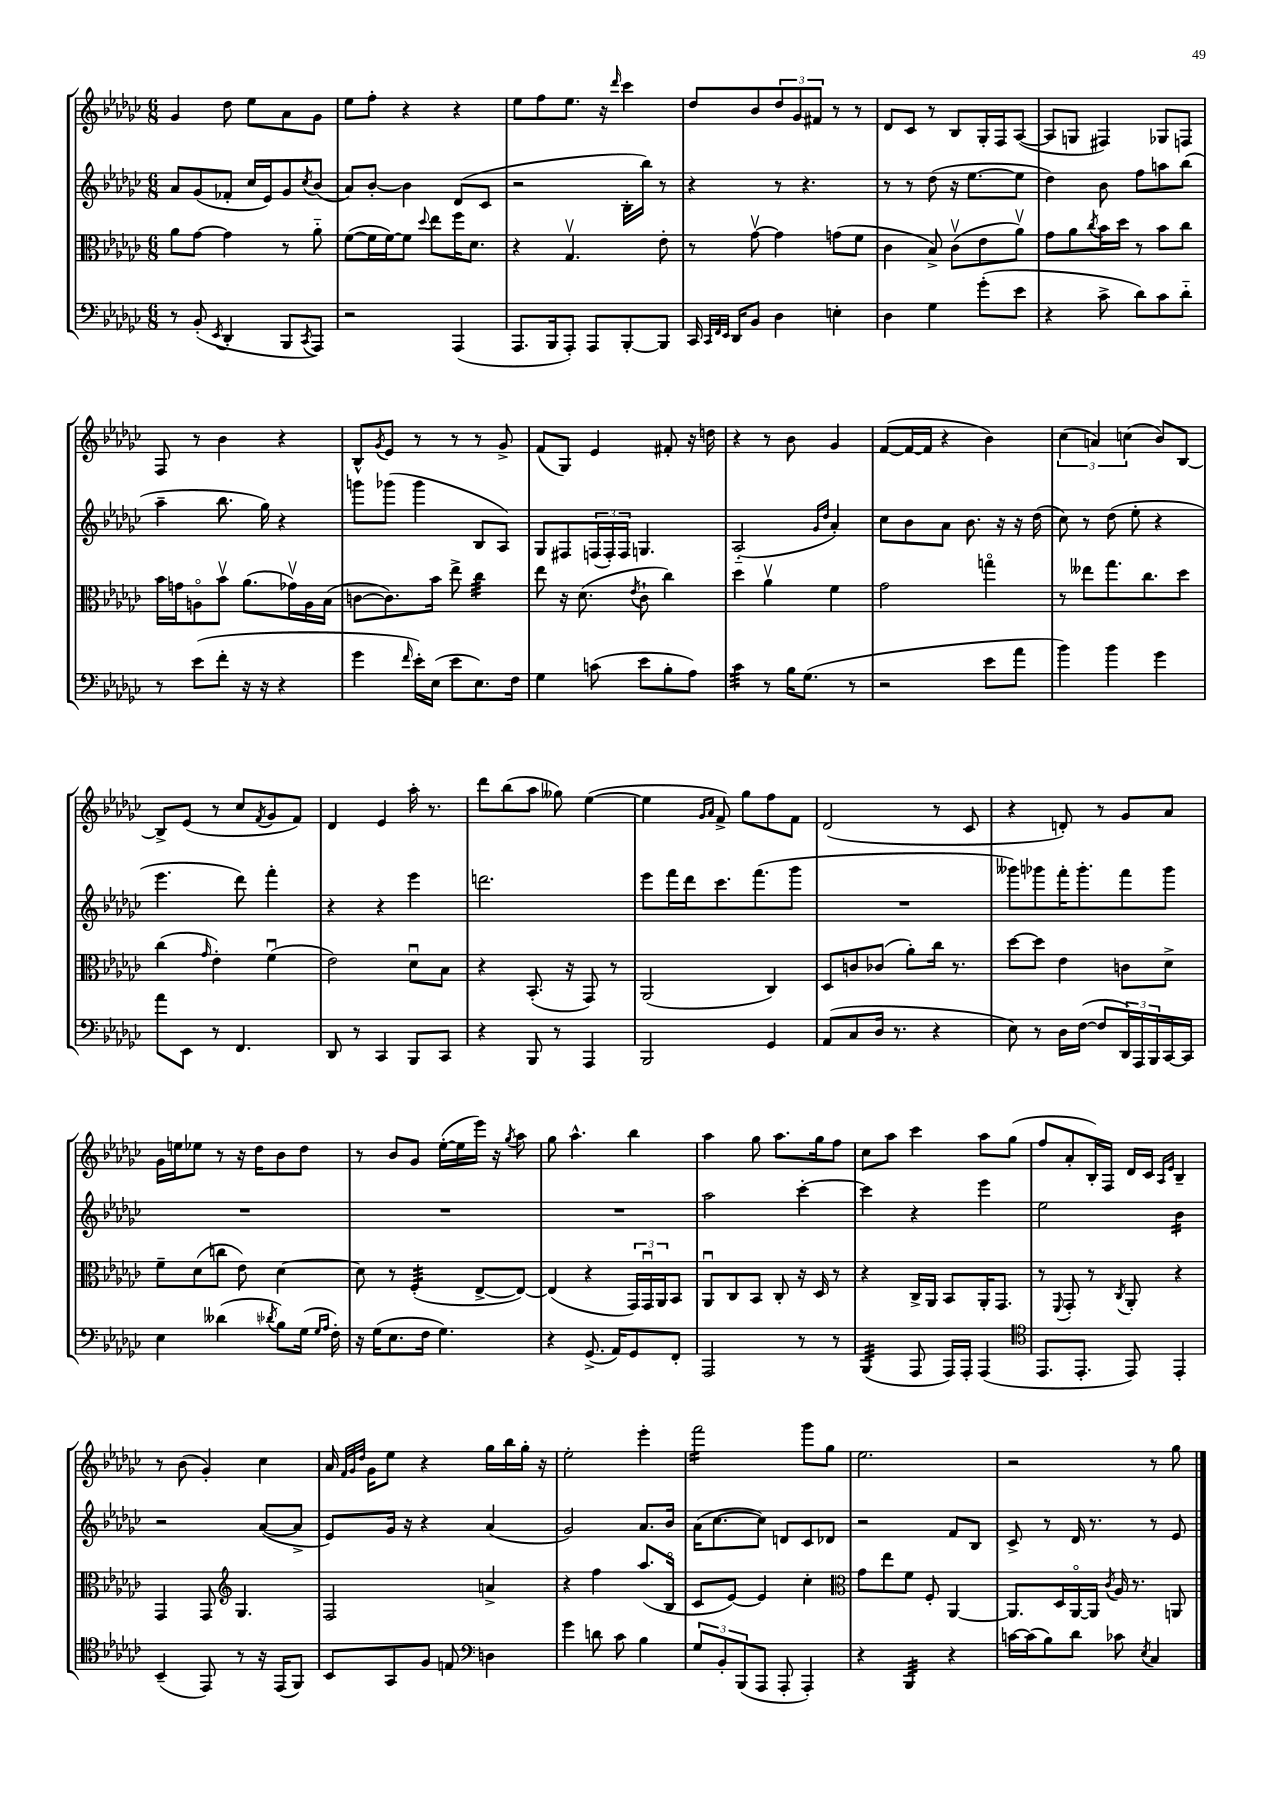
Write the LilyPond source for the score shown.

<<
\new StaffGroup <<
\new Staff = "s0" {
    \clef treble \key ges \major \numericTimeSignature \time 6/8
    ges'4 des''8 ees''8 aes'8 ges'8 |
    ees''8 f''8-. r4 r4 |
    ees''8 f''8 ees''8. r16 \grace { des'''16 } ces'''4 |
    des''8 bes'8 \tuplet 3/2 { des''8 ges'8 fis'8 } r8 r8 |
    des'8 ces'8 r8 bes8 ges16-. f16 aes8~( |
    aes8 g8 fis4) ges8 f8 |
    f8 r8 bes'4 r4 |
    bes8-^ \acciaccatura { ges'8 } ees'8 r8 r8 r8 ges'8-> |
    f'8( ges8) ees'4 fis'8-. r16 d''16 |
    r4 r8 bes'8 ges'4 |
    f'8~( f'16~ f'16 r4 bes'4) |
    \tuplet 3/2 { ces''4( a'4) c''4( } bes'8) bes8~ |
    bes8-> ees'8( r8 ces''8 \acciaccatura { f'8 } ges'8 f'8) |
    des'4 ees'4 aes''16-. r8. |
    des'''8 bes''8( aes''8 geses''8) ees''4~( |
    ees''4 \grace { ges'16 aes'16 } f'8->) ges''8 f''8 f'8 |
    des'2( r8 ces'8 |
    r4 d'8-.) r8 ges'8 aes'8 |
    ges'16 e''16 ees''8 r8 r16 des''16 bes'8 des''8 |
    r8 bes'8 ges'8 ees''16~-.( ees''16 ees'''16) r16 \acciaccatura { ges''8 } aes''8 |
    ges''8 aes''4.-^ bes''4 |
    aes''4 ges''8 aes''8. ges''16 f''8 |
    ces''8 aes''8 ces'''4 aes''8 ges''8( |
    f''8 aes'8-. bes16-.) f16 des'16 ces'16 \grace { aes16 ees'16 } bes4-- |
    r8 bes'8( ges'4-.) ces''4 |
    aes'16 \grace { f'32 ges'32 des''32 } ges'16 ees''8 r4 ges''16 bes''16 ges''16-. r16 |
    ees''2-. ees'''4-. |
    f'''2:16 ges'''8 ges''8 |
    ees''2. |
    r2 r8 ges''8 \bar "|." |
}
\new Staff = "s1" {
    \clef treble \key ges \major \numericTimeSignature \time 6/8
    aes'8 ges'8( fes'8-. ces''16 ees'16) ges'8 \acciaccatura { ces''8 } bes'8( |
    aes'8) bes'8~-. bes'4 des'8( ces'8 |
    r2 bes16-. bes''16) r8 |
    r4 r8 r4. |
    r8 r8 des''8( r16 ees''8.~ ees''8 |
    des''4) bes'8 f''8 a''8 bes''8( |
    aes''4-- bes''8. ges''16) r4 |
    g'''8 ges'''8( ges'''4 bes8 aes8) |
    ges8 fis8 \tuplet 3/2 { f16( f16-.) f16 } g4. |
    aes2-_( \grace { ges'16 des''16 } aes'4-.) |
    ces''8 bes'8 aes'8 bes'8. r16 r16 des''16( |
    ces''8) r8 des''8( ees''8-. r4 |
    ees'''4. des'''8) f'''4-. |
    r4 r4 ees'''4 |
    d'''2. |
    ees'''8 f'''16 des'''16 ces'''8. f'''8.( ges'''8 |
    R2. |
    geses'''8) ges'''8 f'''16-. ges'''8.-. f'''8 ges'''8 |
    R2. |
    R2. |
    R2. |
    aes''2 ces'''4~-. |
    ces'''4 r4 ees'''4 |
    ees''2 bes'4:16 |
    r2 aes'8~( aes'8-> |
    ees'8) ges'16 r16 r4 aes'4( |
    ges'2) aes'8. bes'16 |
    aes'16( ces''8.~ ces''8) d'8 ces'8 des'8 |
    r2 f'8 bes8 |
    ces'8-> r8 des'16 r8. r8 ees'8 \bar "|." |
}
\new Staff = "s2" {
    \clef alto \key ges \major \numericTimeSignature \time 6/8
    aes'8 ges'8~ ges'4 r8 aes'8-_ |
    f'8~( f'16 f'16~) f'8 \appoggiatura { des''8 } ees''8 f''16 des'8. |
    r4 ges4.\upbow ees'8-. |
    r8 ges'8~\upbow ges'4 g'8( f'8 |
    ces'4 bes8->) ces'8\upbow( ees'8 aes'8\upbow) |
    ges'8 aes'8 \acciaccatura { ces''8 } bes'16 des''16 r8 bes'8 ces''8 |
    bes'16 g'16 a8\flageolet bes'8\upbow aes'8.( ges'16\upbow) a16 bes16( |
    c'8~ c'8.) bes'16 ees''8-> ces''4:32 |
    ees''8 r16 des'8.( \acciaccatura { ees'8 } ces'8-! ces''4) |
    des''4 aes'4\upbow f'4 |
    ges'2 g''4\flageolet |
    r8 eeses''8 ges''8. ces''8. des''8 |
    ces''4( \grace { ges'16 } ees'4-.) f'4\downbow( |
    ees'2) des'8\downbow bes8 |
    r4 bes,8.-.( r16 ges,8) r8 |
    aes,2( ces4) |
    des8 c'8 ces'8( aes'8-.) ces''16 r8. |
    des''8~ des''8 ees'4 c'8 des'8-> |
    f'8-- des'8( c''8 ees'8) des'4~ |
    des'8 r8 f4:32-.( ees8~-> ees8~) |
    ees4( r4 \tuplet 3/2 { ges,16) ges,16\downbow aes,16 } bes,8 |
    aes,8\downbow ces8 bes,8 ces8-. r16 des16 r8 |
    r4 ces16-> aes,16 bes,8 aes,16-. ges,8. |
    r8 \appoggiatura { f,8 } ges,8-. r8 \acciaccatura { ces8 } aes,8-. r4 |
    ges,4 ges,8 \clef treble ges4. |
    f2 a'4-> |
    r4 f''4 aes''8.( bes16\flageolet |
    ces'8 ees'8~) ees'4 ces''4-. |
    \clef alto ges'8 ees''8 f'8 f8-. aes,4~ |
    aes,8. des16 aes,16~\flageolet aes,16 \acciaccatura { ces'8 } aes16 r8. a,8 \bar "|." |
}
\new Staff = "s3" {
    \clef bass \key ges \major \numericTimeSignature \time 6/8
    r8 bes,8-.( \acciaccatura { ees,8 } des,4-. bes,,8 \acciaccatura { ces,8 } aes,,8) |
    r2 aes,,4( |
    aes,,8. bes,,16 aes,,8-.) aes,,8 bes,,8~-. bes,,8 |
    ces,16 \grace { ces,32 f,32 ees,32 } des,16 bes,8 des4 e4-. |
    des4 ges4 ges'8-.( ees'8 |
    r4 ces'8-> des'8) ces'8 des'8-_ |
    r8 ees'8( f'8-. r16 r16 r4 |
    ges'4 \grace { f'16 } ees'16-.) ees16( ees'8 ees8.) f16 |
    ges4 c'8( ees'8 bes8-. aes8) |
    ces'4:32 r8 bes16 ges8.( r8 |
    r2 ees'8 aes'8 |
    bes'4) bes'4 ges'4 |
    aes'8 ees,8 r8 f,4. |
    des,8 r8 ces,4 bes,,8 ces,8 |
    r4 bes,,8 r8 aes,,4 |
    bes,,2 ges,4 |
    aes,8( ces8 des16 r8. r4 |
    ees8) r8 des16 f16~( f8 \tuplet 3/2 { des,16) aes,,16 bes,,16 } ces,16~ ces,16 |
    ees4 deses'4( \acciaccatura { des'8 } bes8) ges16( \grace { ges16 aes16 } f16-.) |
    r16 ges16( ees8. f16 ges4.) |
    r4 ges,8.->( aes,16) ges,8 f,8-. |
    aes,,2 r8 r8 |
    bes,,4:32( aes,,8 aes,,16) aes,,16-. aes,,4( |
    \clef tenor ees,8. ees,8.-. ees,8) ees,4-. |
    bes,4--( ees,8) r8 r16 ees,16( f,8) |
    bes,8 ges,8 f8 e8 \clef bass d4 |
    ges'4 d'8 ces'8 bes4 |
    \tuplet 3/2 { ges8 bes,8-. bes,,8( } aes,,8 aes,,8-. aes,,4-.) |
    r4 bes,,4:32 r4 |
    c'16~ c'16( bes8) des'8 ces'8 \acciaccatura { ees8 } ces4 \bar "|." |
}
>>
>>
\layout { \context { \Score \remove "Bar_number_engraver" } }
